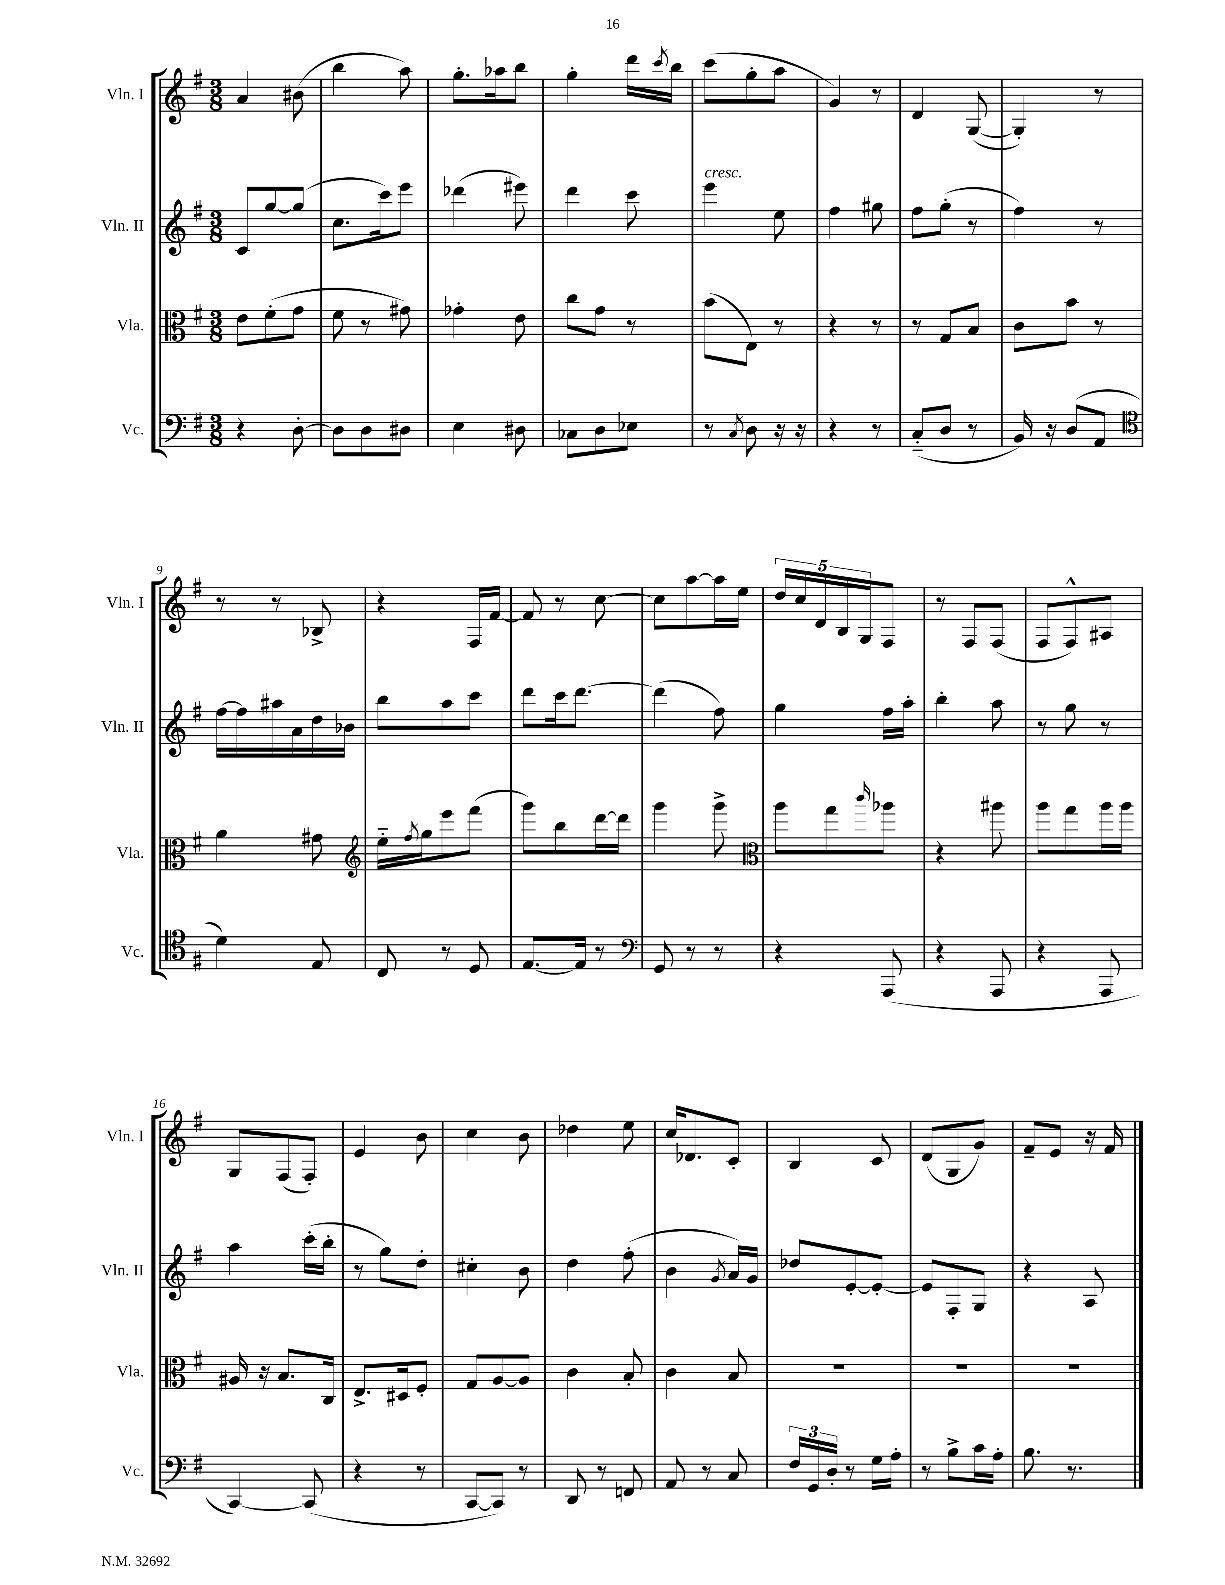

**kern	**kern	**kern	**kern
*staff4	*staff3	*staff2	*staff1
*clefF4	*clefC3	*clefG2	*clefG2
*k[f#]	*k[f#]	*k[f#]	*k[f#]
*M3/8	*M3/8	*M3/8	*M3/8
4r	8e	8c	4a
.	(8f#'	[8gg	.
[8D'	8g	(8gg]	(8b#
=	=	=	=
8D]	8f#	8.cc	4bb
8D	8r	.	.
.	.	16ccc)	.
8D#	8g#)	8eee	8aa)
=	=	=	=
4E	4g-'	(4ddd-	8.gg'
.	.	.	16aa-
8D#	8e	8eee#)	8bb
=	=	=	=
8C-	8cc	4ddd	4gg'
8D	8g	.	.
8E-	8r	8ccc	16ddd
.	.	.	8qccc
.	.	.	16bb
=	=	=	=
8r	(8b	4eee	(8ccc
8qC	.	.	.
8D	8E)	.	8gg'
16r	8r	8ee	8aa
16r	.	.	.
=	=	=	=
4r	4r	4ff#	4g)
8r	8r	8gg#	8r
=	=	=	=
(8C'~	8r	8ff#	4d
8D	8G	(8gg'	.
8r	8B	8r	([8G
=	=	=	=
16BB)	8c	4ff#)	4G'])
16r	.	.	.
(8D	8b	.	.
8AA	8r	8r	8r
=	=	=	=
*clefC4	*	*	*
4d)	4a	[16ff#	8r
.	.	16ff#]	.
.	.	16aa#	8r
.	.	16a	.
8E	8g#	16dd	8B-^
.	.	16b-	.
=	=	=	=
*	*clefG2	*	*
8C	16ee'~	8bb	4r
.	8qff#	.	.
.	16gg	.	.
8r	8eee	8aa	.
8D	(8fff#	8ccc	16F#
.	.	.	[16f#
=	=	=	=
[8.E	8ggg)	8ddd	8f#]
.	8bb	16ccc	8r
16E]	.	[8.ddd	.
8r	[16ddd	.	[8cc
.	16ddd]	.	.
=	=	=	=
*clefF4	*	*	*
8GG	4ggg	(4ddd]	8cc]
8r	.	.	[8aa
8r	8ggg^	8ff#)	16aa]
.	.	.	16ee
=	=	=	=
*	*clefC3	*	*
4r	8aa	4gg	20dd
.	.	.	20cc
.	.	.	20d
.	8gg	.	.
.	.	.	20B
.	.	.	20G
.	16qqccc	.	.
(8AAA	8aa-	16ff#	8F#
.	.	16aa'	.
=	=	=	=
4r	4r	4bb'	8r
.	.	.	8F#
8AAA	8aa#	8aa	(8F#
=	=	=	=
4r	8aa	8r	8F#
.	8gg	8gg	8F#^^)
8AAA	16aa	8r	8A#
.	16aa	.	.
=	=	=	=
[4CC)	16A#	4aa	8G
.	16r	.	.
.	8.B	.	(8F#
(8CC]	.	(16ccc'	8F#')
.	16C	16bb'	.
=	=	=	=
4r	8.E^	8r	4e
.	.	8gg)	.
.	16D#	.	.
8r	8F#'	8dd'	8b
=	=	=	=
[8CC	8G	4cc#'	4cc
8CC])	[8A	.	.
8r	8A]	8b	8b
=	=	=	=
8DD	4c	4dd	4dd-
8r	.	.	.
8FF	8B'	(8ff#'	8ee
=	=	=	=
8AA	4c	4b	16cc
.	.	.	8.d-
8r	.	.	.
.	.	8qg	.
8C	8B	16a)	8c'
.	.	16g	.
=	=	=	=
24F#	4.r	8dd-	4B
24GG	.	.	.
24D'	.	.	.
8r	.	[8e'	.
16G	.	8e'_	8c
16A'	.	.	.
=	=	=	=
8r	4.r	8e]	(8d
8B^	.	8F#'	8G
16c	.	8G	8g)
16A'	.	.	.
=	=	=	=
8.B	4.r	4r	8f#~
.	.	.	8e
8.r	.	.	.
.	.	8A	16r
.	.	.	16f#
==	==	==	==
*-	*-	*-	*-
